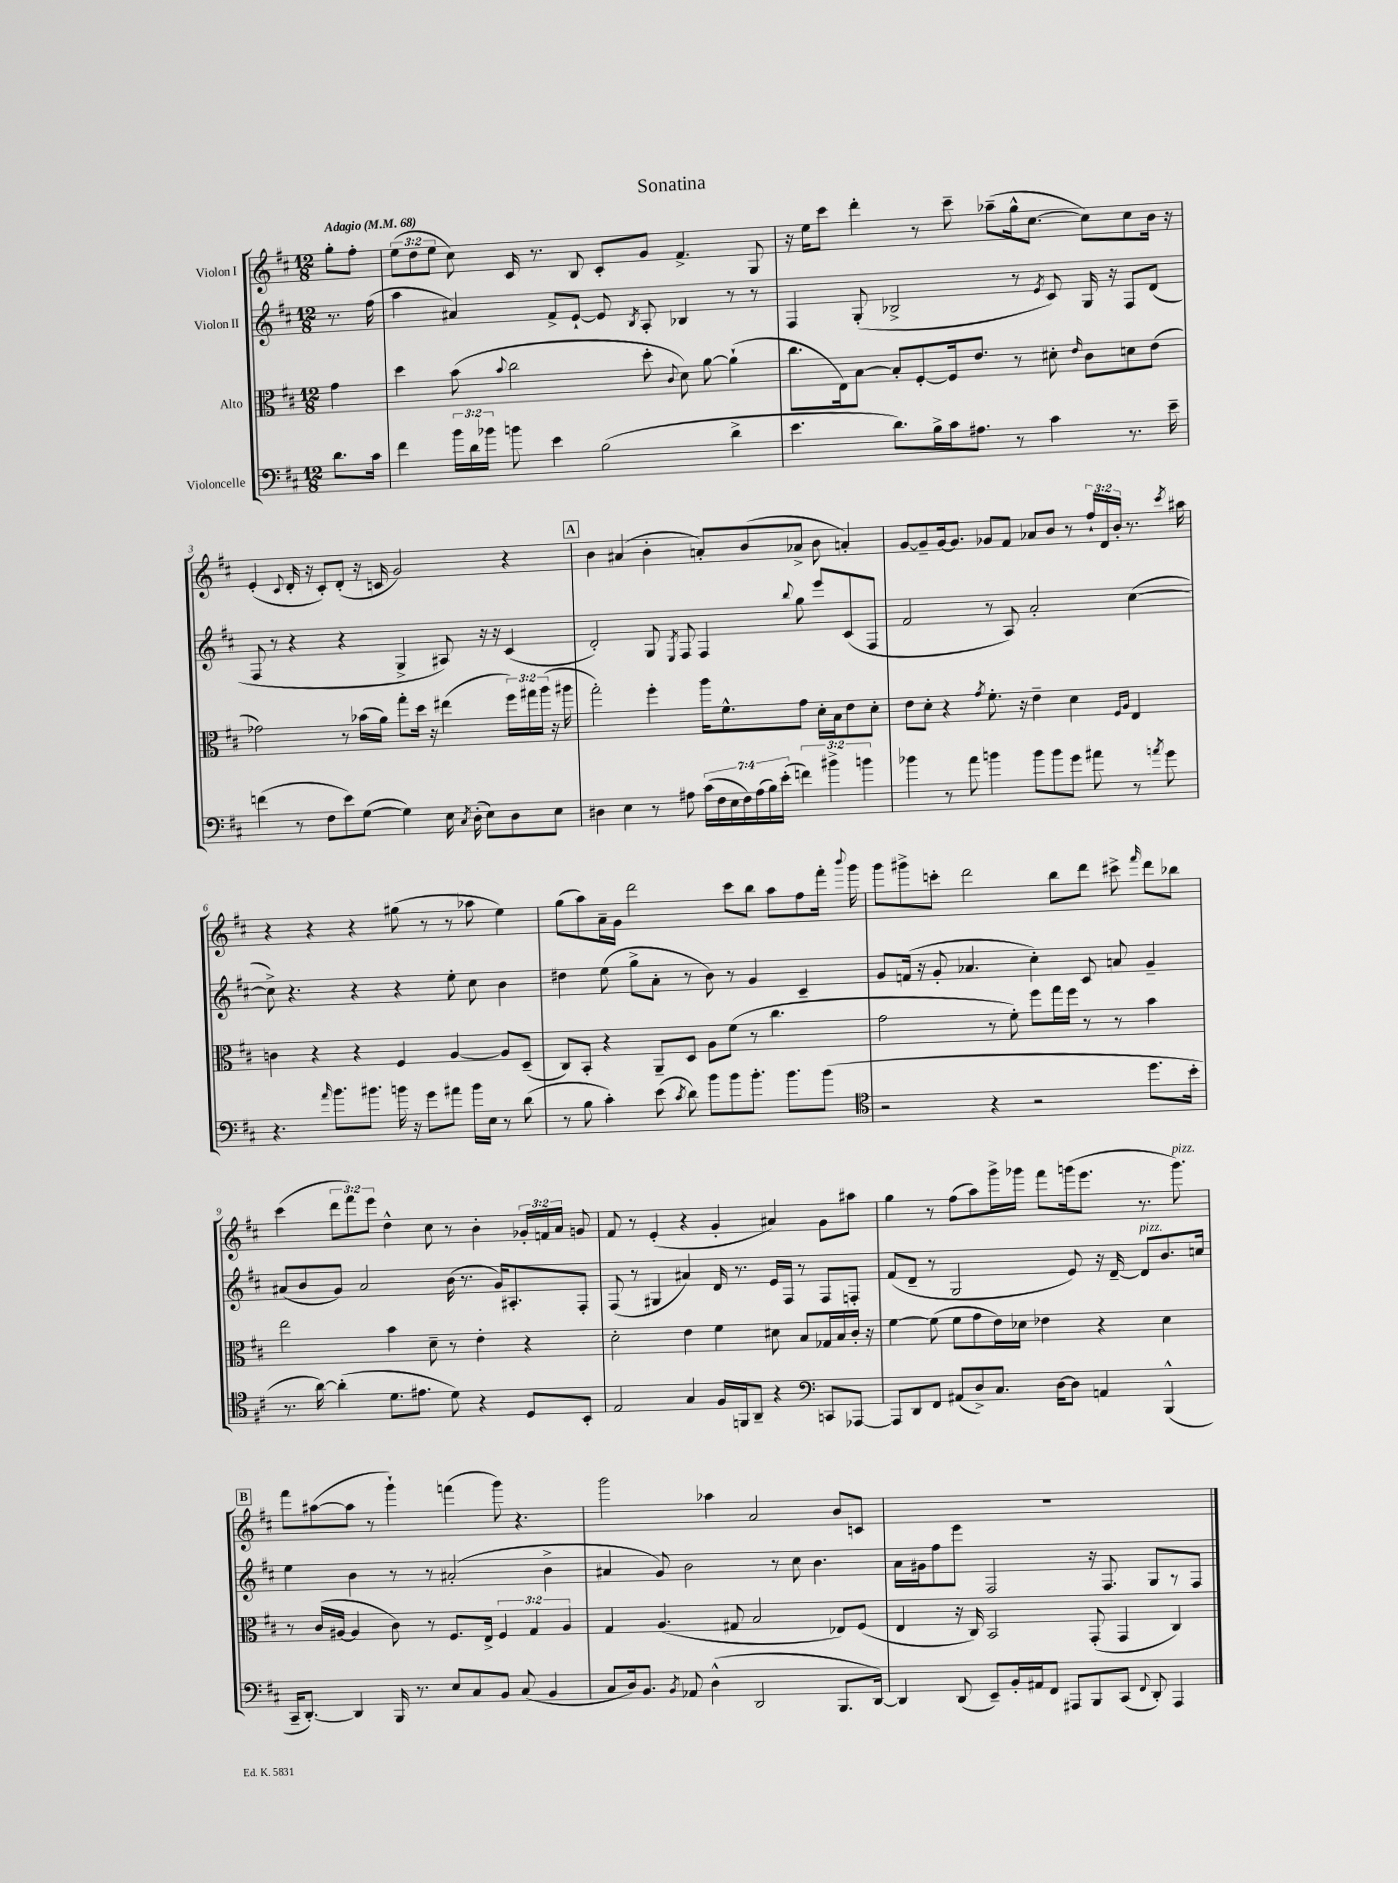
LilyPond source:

\header { title = "Sonatina" }
<<
\new StaffGroup <<
\new Staff = "s0" \with { instrumentName = "Violon I" } {
    \clef treble \key d \major \numericTimeSignature \time 12/8 \override Staff.TupletNumber.text = #tuplet-number::calc-fraction-text \partial 4 \tempo "Adagio" 4 = 68
    \autoBeamOff g''8[-. fis''8]-. |
    \tuplet 3/2 { e''8[( d''8 e''8] } cis''8) cis'16 r8. b8 cis'8[-. g'8] fis'4.-> g8 |
    r16 e''16[ cis'''8] d'''4-. r8 cis'''8-- aes''8[--( g''16-^ cis''8.]~ cis''8[) cis''8 b'16] r16 |
    e'4-.( \appoggiatura { cis'8 } d'16-. r16 cis'8[-.) d'8]-.( r16 c'16 g'2) r4 |
    \mark \markup { \box "A" } b'4 ais'4( b'4-. a'8[-.) b'8( aes'8]-> b'8 a'4-.) |
    g'8[~ g'8-- g'16~ g'8.] ges'8[ fis'8] aes'8[ b'8] r8 \tuplet 3/2 { fis''16[-! d'16 b'16]-. } r8. \acciaccatura { cis'''8 } ais''16 |
    r4 r4 r4 gis''8( r8 r8 aes''8 e''4) |
    g''8[( a''8) a'16-- g'16] d'''2 cis'''8[ b''8] a''8[ fis''8 fis'''16]-. \appoggiatura { b'''8 } g'''16 |
    g'''8[ gis'''8-> c'''8]-. d'''2 b''8[ d'''8] cis'''8-> \grace { fis'''16 } d'''8[ bes''8] |
    cis'''4( \tuplet 3/2 { d'''8[ fis'''8) e'''8] } d''4-^ cis''8 r8 b'4-. \tuplet 3/2 { ges'16[-. f'16 a'16] } g'8 |
    fis'8 r8 e'4-.( r4 g'4-. ais'4) g'8[ ais''8] |
    g''4 r8 fis''8[( a''8) g'''16-> ges'''16] fis'''8[ g'''16( e'''8.] r8. g'''8.^\markup { \italic "pizz." }) |
    \mark \markup { \box "B" } fis'''8[ ais''8~( ais''8] r8 g'''4-!) f'''4( g'''8) r4. |
    g'''2 aes''4 a'2 b'8[ c'8] |
    R1. \bar "|." |
}
\new Staff = "s1" \with { instrumentName = "Violon II" } {
    \clef treble \key d \major \numericTimeSignature \time 12/8 \partial 4
    \autoBeamOff r8. fis''16( |
    a''4 ais'4) fis'8[-> e'8]~-! e'8 \acciaccatura { b8 } a8-. bes4 r8 r8 |
    fis4 g8-.( bes2-> r8 \acciaccatura { e'8 } cis'8) g16 r16 fis8[ d'8]( |
    fis8 r8 r4 r4 g4-> ais8) r16 r16 cis'4( |
    \mark \markup { \box "A" } d'2-.) g8 \acciaccatura { e8 } fis8 fis4 \appoggiatura { b''8 } g''8 e'''8[ cis'8( fis8] |
    fis'2 r8 a8) a'2-. cis''4~( |
    cis''8->) r4. r4 r4 e''8-. cis''8 b'4 |
    dis''4 e''8( g''8[-> a'8]-. r8 b'8) r8 g'4 cis'4-- |
    g'8[ f'16]( r16 g'8-. aes'4. cis''4-.) cis'8 a'8 g'4-- |
    ais'8[( b'8 g'8]) ais'2 b'16( r8. g'16[) ais8.-. fis8]-. |
    fis8( r8 gis4 ais'4) d'16 r8. e'16[ fis16] r8 fis8[ f8]-. |
    fis'8[( d'8]-- r8 g2 e'8) r16 d'16~-- d'8[^\markup { \italic "pizz." } b'8. c''16] |
    \mark \markup { \box "B" } e''4 b'4 r8 r8 ais'2-.( b'4-> |
    ais'4 g'8) b'2 r8 cis''8 b'4. |
    a'16[ gis'16 fis''8 e'''8] fis2 r16 fis8. g8[ r8 fis8] \bar "|." |
}
\new Staff = "s2" \with { instrumentName = "Alto" } {
    \clef alto \key d \major \numericTimeSignature \time 12/8 \override Staff.TupletNumber.text = #tuplet-number::calc-fraction-text \partial 4
    \autoBeamOff g'4 |
    d''4 b'8( \appoggiatura { b'8 } cis''2 d''8-. \appoggiatura { cis'8 } d'8) a'8~ a'4-!( |
    cis''8.[ e16) b8]~ b8[-. fis8~-. fis16 e'8.] r8 dis'8-. \grace { e'16 } cis'8[ d'8 e'8]( |
    ges'2) r8 bes'16[( a'16]) g''8[-. d''16] r16 eis''4( \tuplet 3/2 { fis''16[) gis''16 a''16]( } r16 ais''16 |
    \mark \markup { \box "A" } g''2-.) fis''4-. a''16[ fis'8.-^ g'8] d'16[-. b16 e'8 d'8]-. |
    e'8[ d'8]-. r4 \acciaccatura { g'8 } fis'8.-. r16 e'4-- d'4 \grace { fis16[ a16] } e4 |
    c'4 r4 r4 fis4 a4~ a8[ d8]--( |
    cis8[) b,8]-. r4 a,8[-- d8] a8[ fis'8]( r8 cis''4. |
    g'2 r8 fis'8-.) fis''8[ g''16 fis''16] r8 r8 b'4 |
    e''2 b'4 d'8-- r8 e'4-. r4 |
    d'2-. e'4 fis'4 dis'8 b8[ ges16 b16 cis'16]-. r16 |
    fis'4~ fis'8( fis'8[ g'8 e'16) des'16] ees'4 r4 des'4 |
    \mark \markup { \box "B" } r8 cis'16[( ais16]~ ais4 cis'8) r8 fis8.[ e16]-> \tuplet 3/2 { fis4 g4 ais4 } |
    g4 a4.( gis8 b2 ees8[) fis8]( |
    e4 r16 cis16) b,2 g,8-.( g,4 cis4) \bar "|." |
}
\new Staff = "s3" \with { instrumentName = "Violoncelle" } {
    \clef bass \key d \major \numericTimeSignature \time 12/8 \override Staff.TupletNumber.text = #tuplet-number::calc-fraction-text \partial 4
    \autoBeamOff d'8.[ cis'16] |
    fis'4 \tuplet 3/2 { b'16[ d'16 bes'16] } b'8 e'4 b2( d'4-> |
    e'4. d'8.[) b16-> cis'16 ais8.] r8 cis'4 r8. e'16-- |
    f'4( r8 fis8[ e'8) g8]~( g4) e16 \acciaccatura { cis8 } d16-.( e8[) d8 e8] |
    \mark \markup { \box "A" } dis4 e4 r8 ais8 \tuplet 7/4 { cis'16[( fis16 e16 fis16) ais16( b16) e'16]-.( } \tuplet 3/2 { f'4) bis'4-> b'4 } |
    bes'4 r8 a'8 b'4 b'8[ b'8 g'8] ais'8 r8 \acciaccatura { a'8 } g'8 |
    r4. \grace { a'16 } b'8.[ bis'8.] b'16 r16 g'8[ ais'8] b'16[ e16] r8 d'8( |
    r8 b8 cis'4-.) e'8( \acciaccatura { cis'8 } d'8) b'8[ b'8 b'8.]-. b'8.[ b'8]( |
    \clef tenor r2 r4 r2 d''8.[ b'16]-. |
    r8. a'16~) a'4-.( d'8.[ eis'8.] d'8) r4 d8[ b,8]-. |
    e2 g4 fis16[ f,16 a,8]-- r4 \clef bass c,8[ aes,,8]~ |
    aes,,8[ d,8 fis,8] ais,8[( d8->) cis8.] d16[~ d8] a,4 b,,4-^( |
    \mark \markup { \box "B" } cis,16[-- d,8.]~-.) d,4 b,,16 r8. e8[ cis8 b,8] cis8( b,4 |
    cis8[ d16) b,8.] \acciaccatura { b,8 } aes,8 d4-^( d,2 b,,8.[ d,16]~) |
    d,4 d,8( e,8[--) b,16-. ais,16 fis,8] ais,,8[ b,,8 cis,8]( \appoggiatura { fis,8 } d,8-.) ais,,4 \bar "|." |
}
>>
>>
